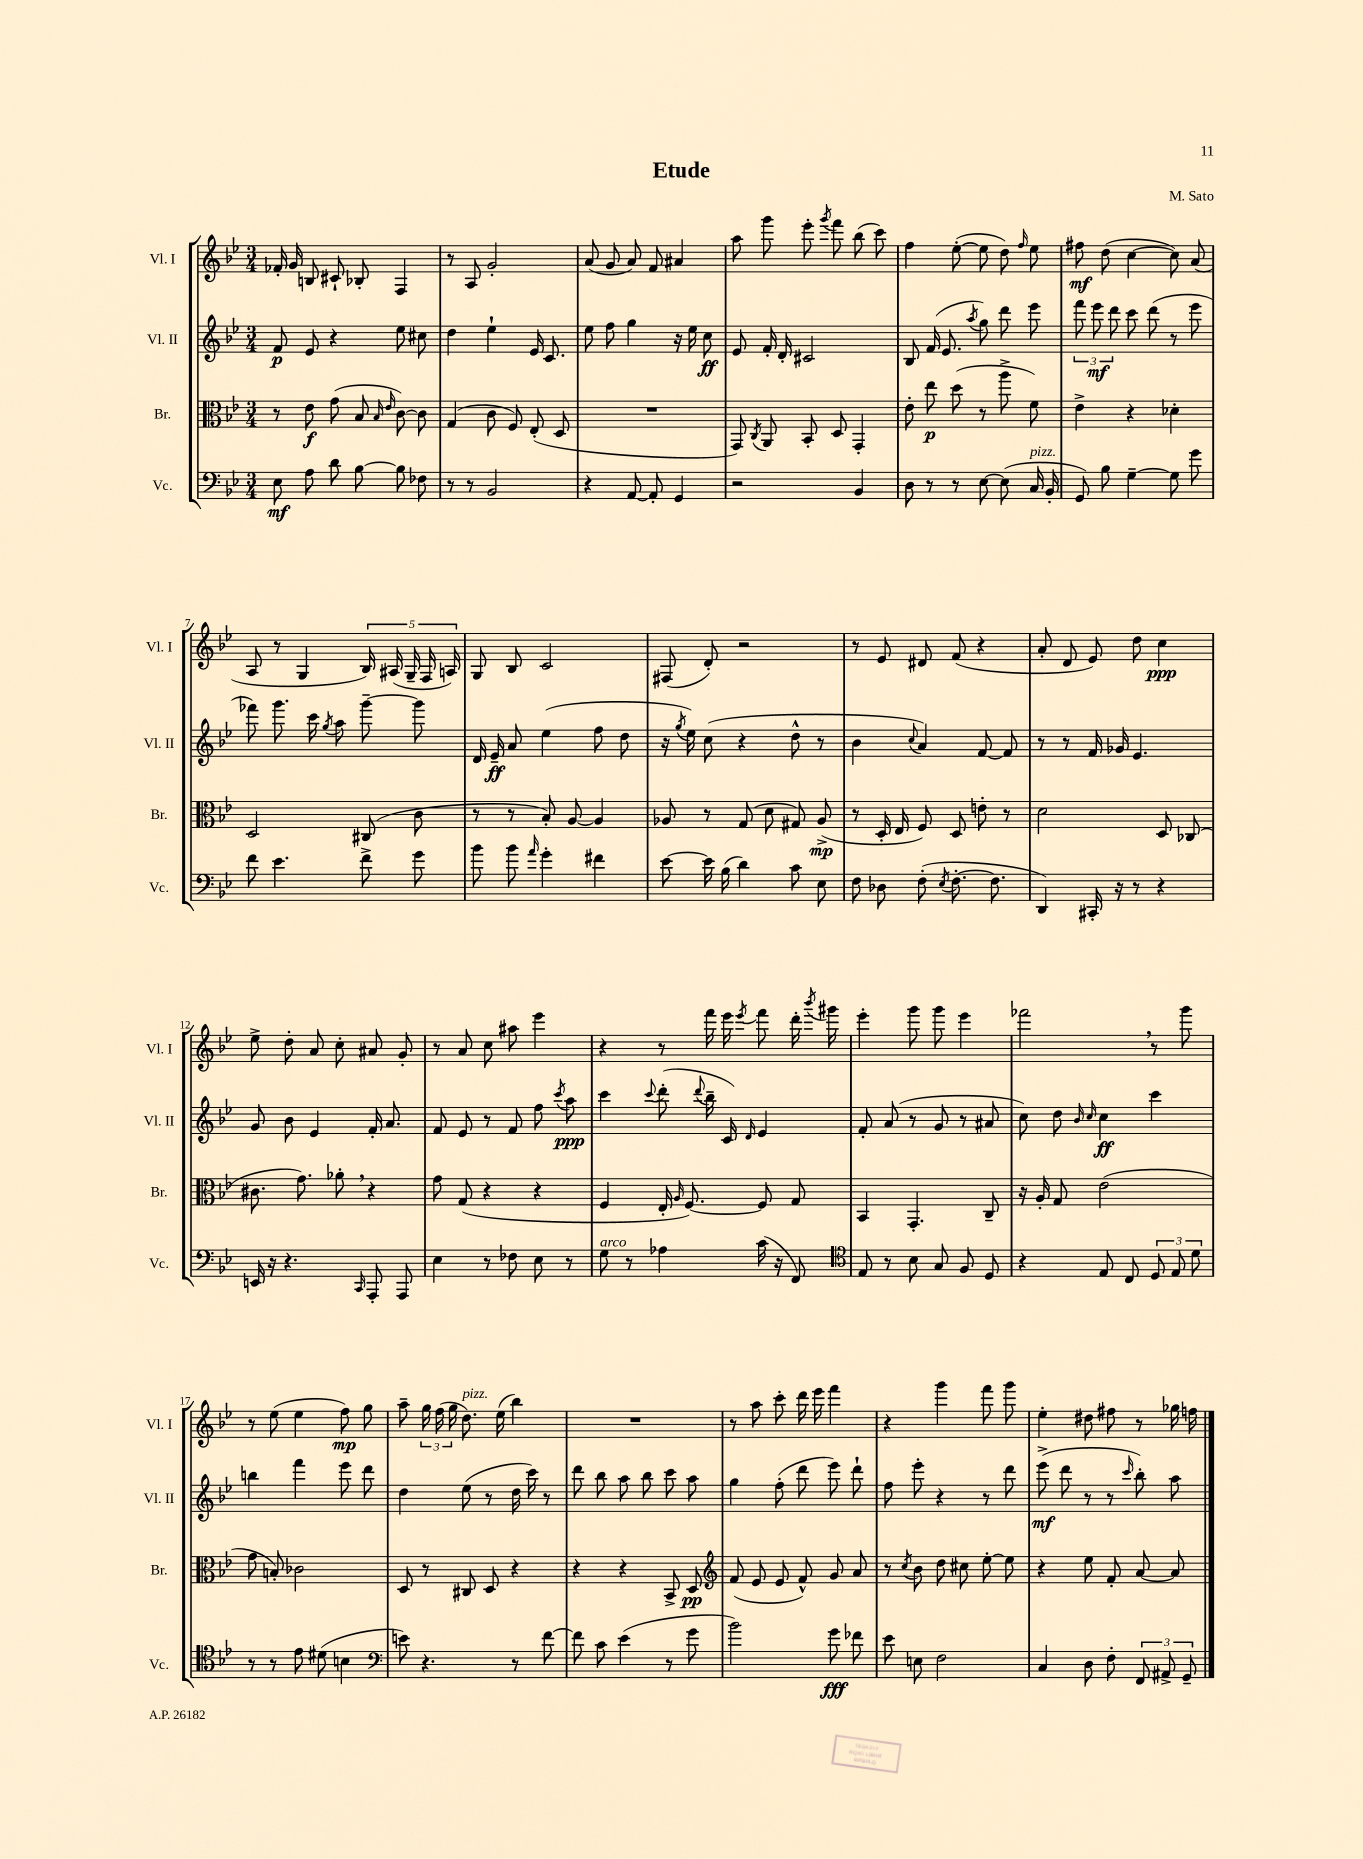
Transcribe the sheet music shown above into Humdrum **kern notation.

**kern	**kern	**kern	**kern
*staff4	*staff3	*staff2	*staff1
*clefF4	*clefC3	*clefG2	*clefG2
*k[b-e-]	*k[b-e-]	*k[b-e-]	*k[b-e-]
*M3/4	*M3/4	*M3/4	*M3/4
8E-	8r	8f	16f-'
.	.	.	16g
8A	8e-	8e-	8B
8d	(8g	4r	8c#`
[8B-	8B-	.	8B-'
.	16qqB-	.	.
.	16qqe-	.	.
8B-]	[8c)	8ee-	4F
8F-	8c]	8cc#	.
=	=	=	=
8r	(4G	4dd	8r
8r	.	.	8A
2BB-	8c	4ee-`	2g'
.	8F)	.	.
.	(8E-'	16e-	.
.	.	8.c	.
.	8D	.	.
=	=	=	=
4r	2.r	8ee-	(8a
.	.	8ff	8g
[8AA	.	4gg	8a)
8AA']	.	.	8f
4GG	.	16r	4a#
.	.	16ee-	.
.	.	8cc	.
=	=	=	=
2r	8GG)	8e-	8aa
.	8qC	.	.
.	8AA	16f'	8ggg
.	.	16d'	.
.	8BB-'	2c#	8eee-'
.	.	.	8qggg
.	8D	.	8fff
4BB-	4GG'	.	(8bb-
.	.	.	8ccc)
=	=	=	=
8D	8e-'	8B-	4ff
8r	8ee-	(16f	.
.	.	8.e-	.
8r	(8dd	.	([8ee-'
.	.	8qaa	.
[8E-	8r	8gg)	8ee-]
(8E-]	8aa^	8ddd	8dd)
.	.	.	16qqff
16C	8f)	8eee-	8ee-
16BB-'	.	.	.
=	=	=	=
8GG)	4e-^	12fff	8ff#
.	.	12eee-	.
8B-	.	.	(8dd
.	.	12ddd	.
[4G~	4r	8ccc	[4cc
.	.	(8ddd	.
8G]	4d-'	8r	8cc])
8g	.	8eee-	(8a
=	=	=	=
8f	2D	8fff-)	8A
4.e-	.	8.ggg	8r
.	.	.	4G
.	.	16ccc	.
.	.	8qgg	.
.	.	8aa	.
8f^	(8C#	[8ggg~	20B-)
.	.	.	(20A#
.	.	.	20G~
8g	8c	8ggg]	.
.	.	.	20F
.	.	.	20A)
=	=	=	=
8b-	8r	16d	8G
.	.	16e-~	.
8b-	8r	8a	8B-
16qqa	.	.	.
4g'	8B-')	(4ee-	2c
.	[8A	.	.
4f#	4A]	8ff	.
.	.	8dd	.
=	=	=	=
[8e-	8A-	16r	(8F#
.	.	8qgg	.
.	.	16ee-)	.
16e-]	8r	(8cc	8d')
(16B-	.	.	.
4d)	(8G	4r	2r
.	8d	.	.
8c	8G#)	8dd^^	.
8E-	(8A-^	8r	.
=	=	=	=
8F	8r	4b-	8r
8D-	16D'	.	8e-
.	16E-	.	.
.	.	8qqcc	.
(8F'	8F)	4a)	8d#
8qE-	.	.	.
[8.F'	8D	.	(8f
.	8e'	[8f	4r
8.F]	.	.	.
.	8r	8f]	.
=	=	=	=
4DD)	2d	8r	8a'
.	.	8r	8d
16CC#'	.	16f	8e-)
16r	.	16g-	.
8r	.	4.e-	8dd
4r	8D	.	4cc
.	(8C-	.	.
=	=	=	=
16EE	8.c#	8g	8ee-^
16r	.	.	.
4.r	.	8b-	8dd'
.	8.g)	.	.
.	.	4e-	8a
.	8a-'	.	8cc'
16qqCC	.	.	.
8AAA'	4r	16f'	8a#
.	.	8.a	.
8AAA	.	.	8g'
=	=	=	=
4E-	8g	8f	8r
.	(8G	8e-	8a
8r	4r	8r	8cc
8F-	.	8f	8aa#
8E-	4r	8ff	4eee-
.	.	8qccc	.
8r	.	8aa	.
=	=	=	=
8G	4F	4ccc	4r
8r	.	.	.
.	.	8qqccc	.
4A-	16E-'	(8ddd'	8r
.	16qqA	.	.
.	[8.F)	.	.
.	.	8qqddd	.
.	.	16bb-~	16fff
.	.	16c)	16eee-
.	.	16qqd	8qeee-
(16c	8F]	4e-	8fff
16r	.	.	.
8FF)	8G	.	16ddd'
.	.	.	8qbbb-
.	.	.	16ggg#
=	=	=	=
*clefC4	*	*	*
8E-	4BB-	8f'	4eee-'
8r	.	(8a	.
8B-	4.GG'	8r	8ggg
8G	.	8g	8ggg
8F	.	8r	4eee-
8D	8C~	8a#	.
=	=	=	=
4r	16r	8cc)	2fff-
.	16A'	.	.
.	8G	8dd	.
.	.	16qqb-	.
.	.	16qqcc	.
8E-	(2e-	4cc	.
8C	.	.	.
12D	.	4ccc	8r
12E-	.	.	.
.	.	.	8ggg
12d	.	.	.
=	=	=	=
8r	8g	4bb	8r
8r	8B')	.	(8ee-
8e-	2c-	4fff	4ee-
(8d#	.	.	.
4B	.	8eee-	8ff)
.	.	8ddd	8gg
=	=	=	=
*clefF4	*	*	*
8e)	8D	4dd	8aa~
4.r	8r	.	24gg
.	.	.	(24ff
.	.	.	24gg
.	8C#	(8ee-	8.dd)
.	8D	8r	.
.	.	.	(16ee-
8r	4r	16dd	4bb-)
.	.	16ccc)	.
[8f	.	8r	.
=	=	=	=
8f]	4r	8ddd	2.r
8c	.	8bb-	.
(4e-	4r	8aa	.
.	.	8bb-	.
8r	8BB-^	8ccc	.
8g	8D	8aa	.
=	=	=	=
*	*clefG2	*	*
2b-)	(8f	4gg	8r
.	8e-	.	8aa
.	8e-	(8ff'	8ccc'
.	8f^^)	8ddd	16ddd
.	.	.	16eee-
8g	8g	8eee-)	4fff
8f-	8a	8ddd`	.
=	=	=	=
8e-	8r	8ff	4r
.	8qcc	.	.
8E	8b-	8eee-'	.
2F	8dd	4r	4ggg
.	8cc#	.	.
.	[8ee-'	8r	8fff
.	8ee-]	8ddd	8ggg
=	=	=	=
4C	4r	(8eee-^	4ee-'
.	.	8ddd	.
8D	8ee-	8r	8dd#
8F'	8f'	8r	8ff#
.	.	16qqccc	.
12FF	[8a	8bb-')	8r
12AA#^	.	.	.
.	8a]	8aa	16gg-
12GG~	.	.	.
.	.	.	16ff
==	==	==	==
*-	*-	*-	*-
